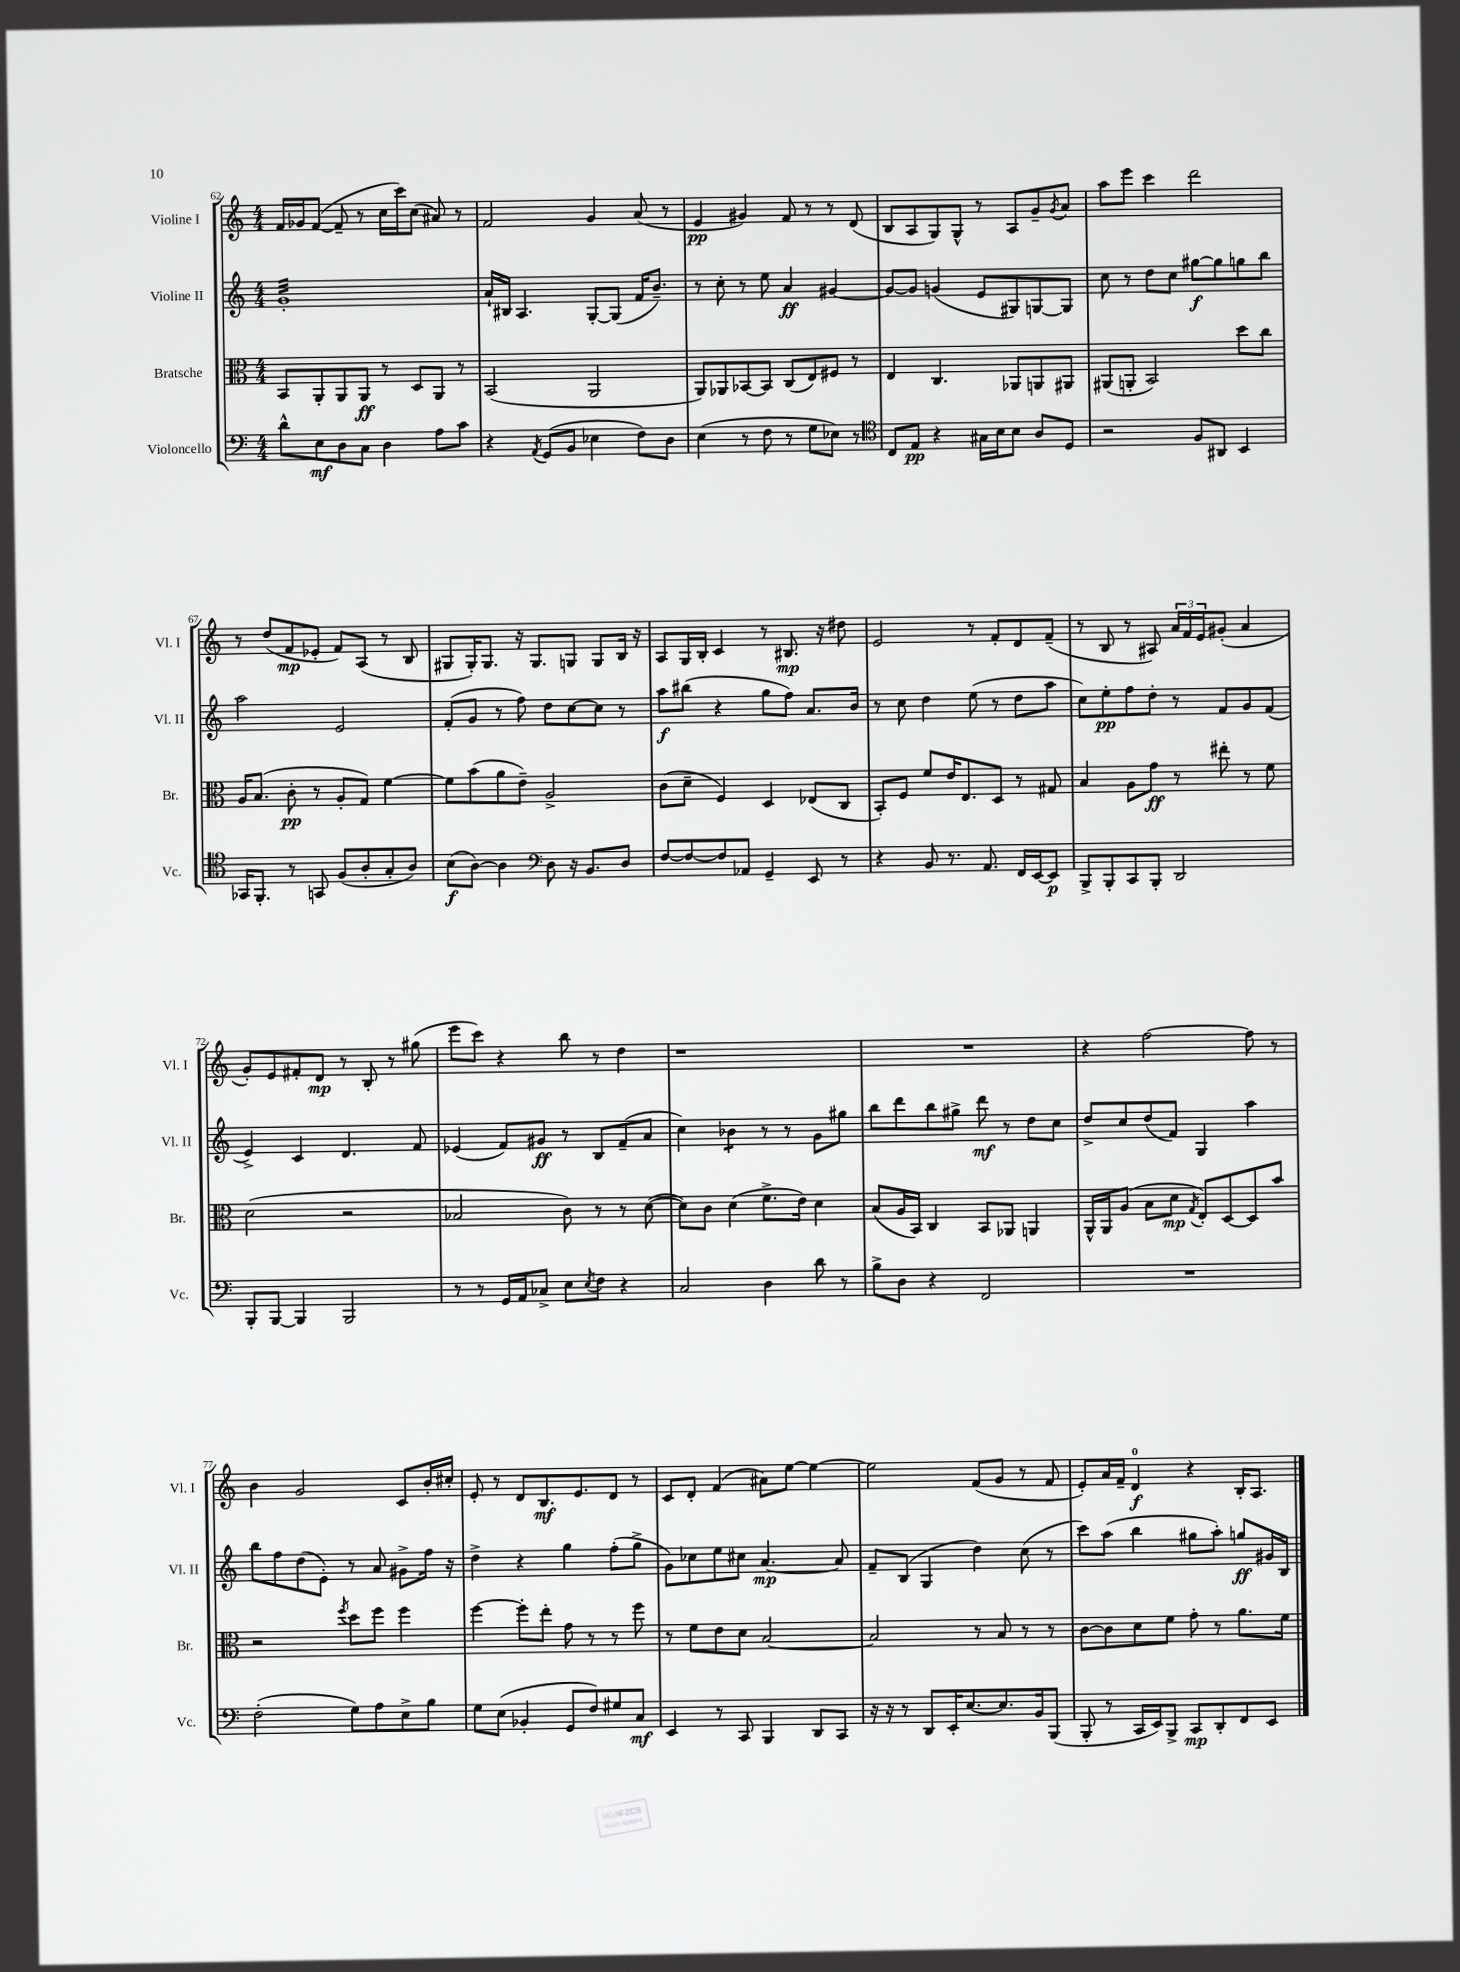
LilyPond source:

<<
\new StaffGroup <<
\new Staff = "s0" \with { instrumentName = "Violine I" shortInstrumentName = "Vl. I" } {
    \clef treble \key c \major \numericTimeSignature \time 4/4
    f'16 ges'16 f'8~( f'8-- r8 c''16 c'''16) c''8( ais'8) r8 |
    f'2 g'4 a'8( r8 |
    e'4\pp gis'4) f'8 r8 r8 d'8( |
    b8 a8 g8) g8-^ r8 a8 g'8-- \acciaccatura { g'8 } a'8 |
    a''8 e'''8 c'''4 d'''2 |
    r8 d''8( f'8\mp ees'8-. f'8) a8( r8 b8 |
    gis8 gis16-.) gis8. r16 gis8. g8 g8 b16 r16 |
    a8 g16 b16-. c'4 r8 bis8.\mp r16 dis''8 |
    e'2 r8 f'8-. d'8 f'8--( |
    r8 b8 r8 ais8) \tuplet 3/2 { a'16 f'16 e'16 } gis'8-.( a'4 |
    g'8-.) e'8 fis'8-. d'8\mp r8 b8-. r8 gis''8( |
    e'''8 c'''8) r4 b''8 r8 d''4 |
    r1 |
    R1 |
    r4 f''2~ f''8 r8 |
    b'4 g'2 c'8 b'16-. cis''16-. |
    e'8-. r8 d'8 b8.\mf e'8. d'8 r8 |
    c'8 d'8-. f'4( ais'8) e''8~ e''4~ |
    e''2 f'8( g'8 r8 f'8 |
    e'8-.) a'16 f'16-- d'4-0\f r4 b16-. a8. \bar "|." |
}
\new Staff = "s1" \with { instrumentName = "Violine II" shortInstrumentName = "Vl. II" } {
    \clef treble \key c \major \numericTimeSignature \time 4/4
    g'1:32-. |
    a'16-! bis16 a4. g8~-. g8( f'16 b'8.--) |
    r8 c''8-. r8 e''8 a'4\ff gis'4~ |
    gis'8~ gis'8 g'4( e'8 gis8) g8~ g8 |
    c''8 r8 d''8 c''8 gis''8~\f gis''8 g''8 b''8 |
    a''2 e'2 |
    f'8-.( g'8 r8 f''8) d''8 c''8~ c''8 r8 |
    a''8\f bis''8( r4 g''8 f''8) a'8. b'16 |
    r8 c''8 d''4 e''8( r8 d''8 a''8 |
    c''8) e''8-.\pp f''8 d''8-. r8 f'8 g'8 f'8( |
    e'4->) c'4 d'4. f'8 |
    ees'4( f'8) gis'8\ff r8 b8 f'8--( a'8 |
    c''4) bes'4:8 r8 r8 g'8 gis''8 |
    b''8 d'''8 b''8 gis''8-> d'''8\mf r8 d''8 c''8 |
    d''8-> c''8 d''8( f'8) g4 a''4 |
    b''8 f''8 d''8( e'8-.) r8 a'8 gis'8-> f''16 r16 |
    d''4-> r4 g''4 f''8-.( g''8-> |
    g'8) ces''8 e''8 cis''8 a'4.~\mp a'8 |
    f'8-- b8( g4 d''4) c''8( r8 |
    c'''8) a''8( b''4 gis''8 a''8-.) g''8\ff gis'16 b16 \bar "|." |
}
\new Staff = "s2" \with { instrumentName = "Bratsche" shortInstrumentName = "Br." } {
    \clef alto \key c \major \numericTimeSignature \time 4/4
    b,8 a,8-. a,8 a,8\ff r8 d8 a,8 r8 |
    b,2( a,2 |
    a,8) aes,8 bes,8~ bes,8 c8( e8) fis8 r8 |
    e4 c4. aes,8 a,8 ais,8 |
    ais,8( a,8-. b,2) d''8 c''8 |
    a16 b8.( c'8-.\pp r8 a8-. g8) f'4~ |
    f'8 b'8( a'8 e'8--) a2-> |
    c'8( d'8-- f4) d4 ees8( c8 |
    b,8-.) f8 f'8 e'16 e8. d8 r8 gis8 |
    b4 a8 g'8\ff r8 eis''8-. r8 f'8 |
    d'2( r2 |
    bes2 c'8) r8 r8 d'8~( |
    d'8) c'8 d'4( f'8.-> e'16) d'4 |
    b8( a16 b,16) c4 b,8 aes,8 a,4 |
    a,16-^ a,16 a8( b8 d'8\mp \acciaccatura { g8 } e8-.) d8~ d8 b'8 |
    r2 \acciaccatura { f''8 } d''8 f''8 f''4 |
    f''4~ f''8-. e''8-. g'8 r8 r8 f''8 |
    r8 f'8 e'8 d'8 b2~ |
    b2 r8 b8 r8 r8 |
    c'8~ c'8 d'8 f'8 g'8-. r8 a'8. f'16 \bar "|." |
}
\new Staff = "s3" \with { instrumentName = "Violoncello" shortInstrumentName = "Vc." } {
    \clef bass \key c \major \numericTimeSignature \time 4/4
    d'8-^ e8\mf d8 c8 d4 a8 c'8 |
    r4 \acciaccatura { a,8 } g,8( b,8 ees4 f8) d8 |
    e4( r8 f8 r8 g8 ees8) r8 |
    \clef tenor c8 e8\pp r4 gis16 b16 b8 a8 d8 |
    r2 f8 ais,8 b,4 |
    ges,16 f,8.-. r8 g,8 f8( a8-. g8-. a8) |
    b8\f( a8~) a4 \clef bass d8 r16 b,8. d8 |
    f8~ f8~ f8 aes,8 g,4-- e,8 r8 |
    r4 b,8 r8. a,8. f,16 e,16~ e,8\p |
    b,,8-> b,,8-. c,8 b,,8-. d,2 |
    b,,8-. b,,8~ b,,4 b,,2 |
    r8 r8 g,16 a,16 ces8-> e8 \acciaccatura { e8 } f8 r4 |
    c2 d4 d'8 r8 |
    b8-> d8 r4 f,2 |
    R1 |
    f2-.( g8) a8 e8-> b8 |
    g8 e8( bes,4-. g,8 f8) gis8 c8\mf |
    e,4 r8 c,8 b,,4 d,8 c,8 |
    r16 r16 r8 d,8 e,16-. e8.~ e8. b,16 b,,8( |
    b,,8-. r8 c,16 e,16) b,,8-> c,8\mp d,8-. f,8 e,8 \bar "|." |
}
>>
>>
\layout { \context { \Score currentBarNumber = #62 } }
